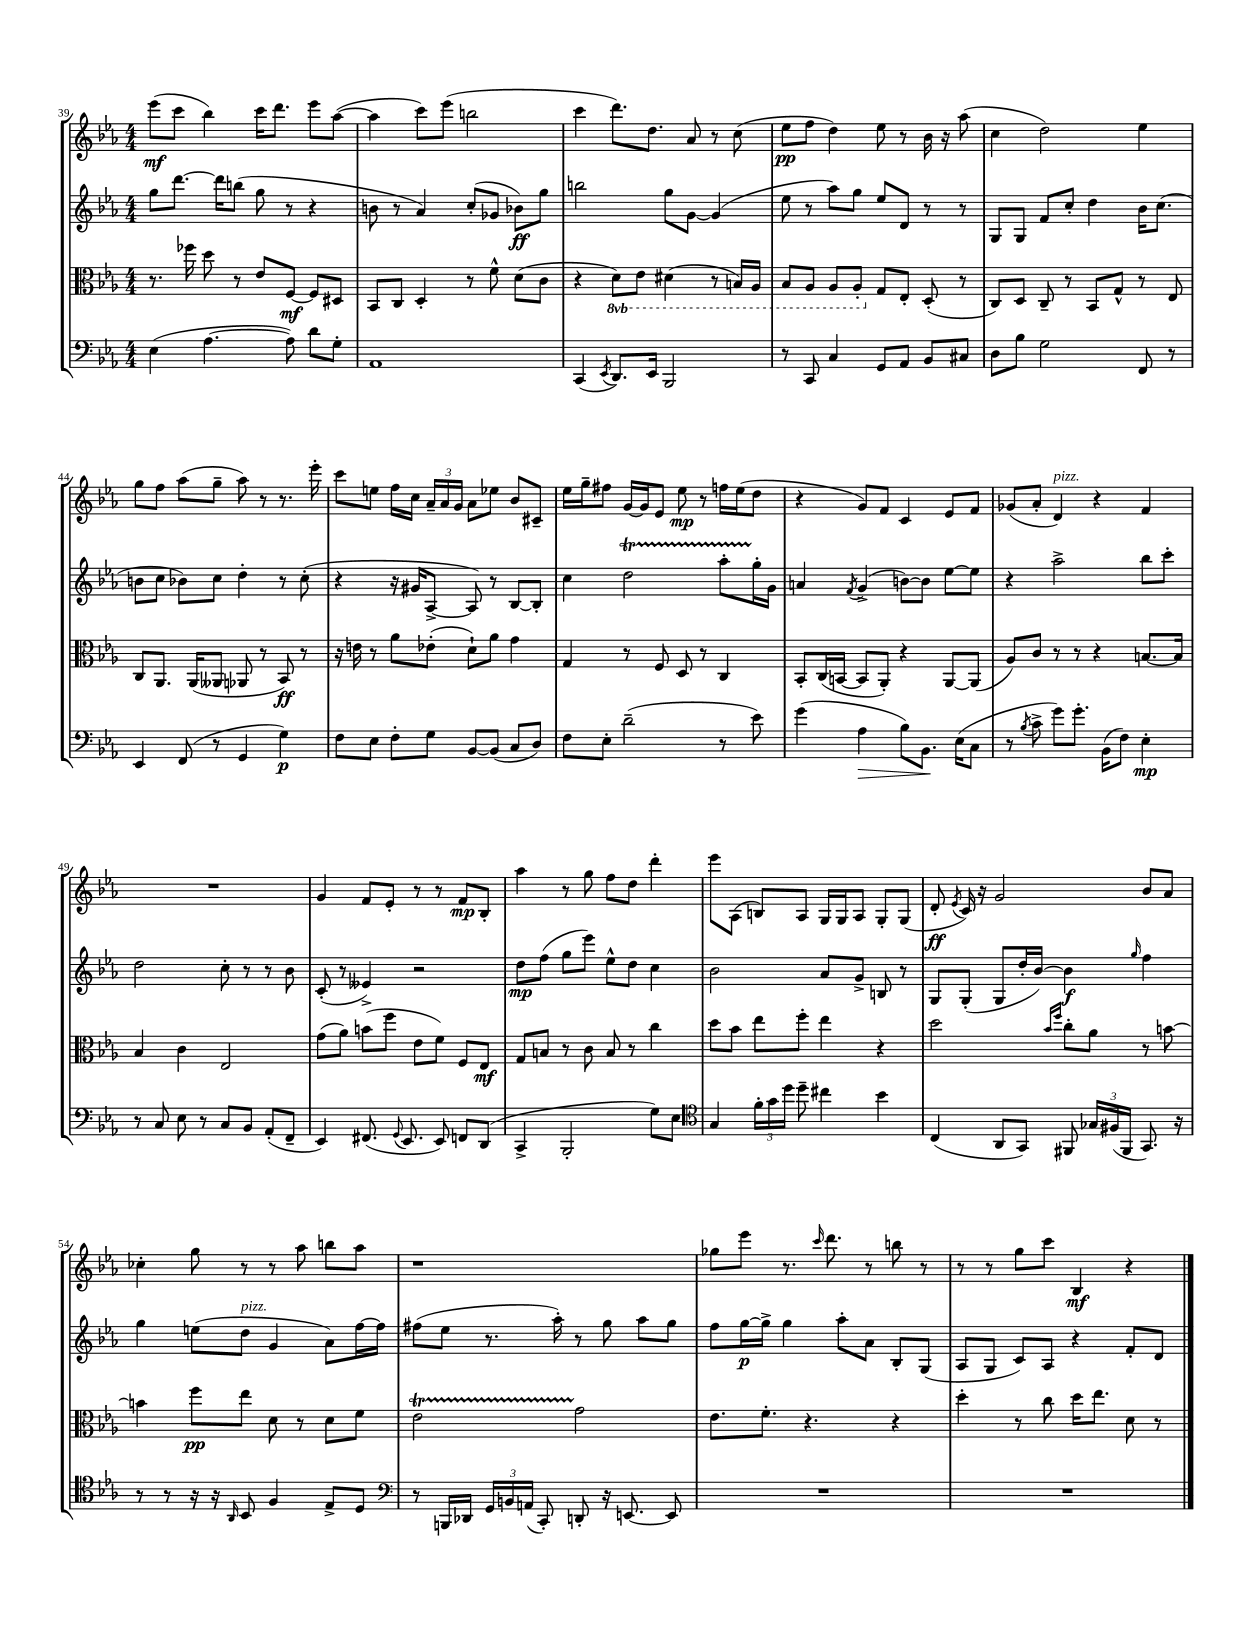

**kern	**kern	**kern	**kern
*staff4	*staff3	*staff2	*staff1
*clefF4	*clefC3	*clefG2	*clefG2
*k[b-e-a-]	*k[b-e-a-]	*k[b-e-a-]	*k[b-e-a-]
*M4/4	*M4/4	*M4/4	*M4/4
(4E-	8.r	8gg	(8eee-
.	.	[8.ddd	8ccc
.	16ff-	.	.
[4.A-	8dd	.	4bb-)
.	.	16ddd]	.
.	8r	(8bb	.
.	8e-	8gg	16ccc
.	.	.	8.ddd
8A-])	[8F	8r	.
8d	8F]	4r	8eee-
8G'	8D#	.	([8aa-
=	=	=	=
1AA-	8BB-	8b	4aa-]
.	8C	8r	.
.	4D'	4a-)	8ccc)
.	.	.	(8eee-
.	8r	(8cc'	2bb
.	8f^^	8g-	.
.	(8d	8b-)	.
.	8c	8gg	.
=	=	=	=
(4CC	4r	2bb	4ccc
8qEE-	.	.	.
8.DD)	8D)	.	8.ddd)
.	8E-	.	.
16EE-	.	.	8.dd
2BBB-	(4D#	8gg	.
.	.	[8g	8a-
.	8r	(4g]	8r
.	16BB)	.	(8cc
.	16AA-	.	.
=	=	=	=
8r	8BB-	8ee-	8ee-
8CC	8AA-	8r	8ff
4C	8AA-	8aa-)	4dd)
.	8AA-'	8gg	.
8GG	8G	8ee-	8ee-
8AA-	8E-'	8d	8r
8BB-	(8D'	8r	16b-
.	.	.	16r
8C#	8r	8r	(8aa-
=	=	=	=
8D	8C)	8G	4cc
8B-	8D	8G	.
2G	8C~	8f	2dd)
.	8r	8cc'	.
.	8BB-	4dd	.
.	8G^^	.	.
8FF	8r	16b-	4ee-
.	.	(8.cc	.
8r	8E-	.	.
=	=	=	=
4EE-	8C	8b	8gg
.	8.AA-	8cc	8ff
(8FF	.	8b-)	(8aa-
.	(16AA-	.	.
8r	8AA--	8cc	8gg~
4GG	8AA-	4dd'	8aa-)
.	8r	.	8r
4G)	8BB-)	8r	8.r
.	8r	(8cc'	.
.	.	.	16eee-'
=	=	=	=
8F	16r	4r	8ccc
.	16e	.	.
8E-	8r	.	8ee
8F'	8a-	16r	16ff
.	.	16g#	16cc
8G	(8e-'	[8A-^	24a-~
.	.	.	24a-
.	.	.	24g
[8BB-	8d`)	8A-])	8a-
(8BB-]	8a-	8r	8ee-
8C	4g	[8B-	8b-
8D)	.	8B-']	8c#~
=	=	=	=
8F	4G	4cc	16ee-
.	.	.	16gg~
8E-'	.	.	8ff#
(2d~	8r	2dd	[16g
.	.	.	16g]
.	8F	.	8e-
.	8D	.	8ee-
.	8r	.	8r
8r	4C	8aa-'	16ff
.	.	.	(16ee-
8e-)	.	16gg'	8dd
.	.	16g	.
=	=	=	=
(4g	8BB-'	4a	4r
.	(16C	.	.
.	[16BB	.	.
.	.	8qf	.
4A-	8BB]	(4g^	8g)
.	8AA-')	.	8f
8B-)	4r	[8b)	4c
8.BB-	.	8b]	.
.	[8AA-	[8ee-	8e-
(16E-	.	.	.
8C	(8AA-]	8ee-]	8f
=	=	=	=
8r	8A-)	4r	(8g-
8qB-	.	.	.
8c^	8c	.	8a-'
8g)	8r	2aa-^	4d)
8.g'	8r	.	.
.	4r	.	4r
(16BB-	.	.	.
8F)	.	.	.
4E-'	[8.B	8bb-	4f
.	.	8ccc'	.
.	16B]	.	.
=	=	=	=
8r	4B-	2dd	1r
8C	.	.	.
8E-	4c	.	.
8r	.	.	.
8C	2E-	8cc'	.
8BB-	.	8r	.
(8AA-'	.	8r	.
8FF~	.	8b-	.
=	=	=	=
4EE-)	(8g	(8c'	4g
.	8a-)	8r	.
(8.FF#	(8b	4e--^)	8f
.	8ff	.	8e-'
8qqGG	.	.	.
8.EE-	.	.	.
.	8e-	2r	8r
8EE-)	8f)	.	8r
8FF	8F	.	8f
(8DD	8E-	.	8B-'
=	=	=	=
4CC^	8G	8dd	4aa-
.	8B	(8ff	.
2BBB-'	8r	8gg	8r
.	8c	8eee-)	8gg
.	8B	8ee-^^	8ff
.	8r	8dd	8dd
8G)	4cc	4cc	4ddd'
8E-	.	.	.
=	=	=	=
*clefC4	*	*	*
4G	8dd	2b-	8eee-
.	8b-	.	(8A-
24f'	8ee-	.	8B)
24g	.	.	.
24dd	.	.	.
8dd~	8ff'	.	8A-
4cc#	4ee-	8a-	16G
.	.	.	16G
.	.	8g^	8A-
4b-	4r	8B	8G'
.	.	8r	(8G
=	=	=	=
(4C	2dd	8G	8d'
.	.	.	8qe-
.	.	(8G'	16c)
.	.	.	16r
8AA-	.	8G	2g
8GG)	.	16dd'	.
.	.	[16b-)	.
.	16qqb-	.	.
.	16qqff	.	.
8FF#	8cc'	4b-]	.
24G-	8a-	.	.
(24F#	.	.	.
24FF#	.	.	.
.	.	16qqgg	.
8.GG)	8r	4ff	8b-
.	[8b	.	8a-
16r	.	.	.
=	=	=	=
8r	4b]	4gg	4cc-'
8r	.	.	.
16r	8ff	(8ee	8gg
16r	.	.	.
16qqAA-	.	.	.
8BB-	8ee-	8dd	8r
4F	8d	4g	8r
.	8r	.	8aa-
8E-^	8d	8a-)	8bb
8D	8f	[16ff	8aa-
.	.	16ff]	.
=	=	=	=
*clefF4	*	*	*
8r	2e-	(8ff#	1r
16BBB	.	8ee-	.
16DD-	.	.	.
24GG	.	8.r	.
24BB	.	.	.
(24AA	.	.	.
8CC')	.	.	.
.	.	16aa-')	.
8DD'	2g	8r	.
16r	.	8gg	.
[8.EE	.	.	.
.	.	8aa-	.
8EE]	.	8gg	.
=	=	=	=
1r	8.e-	8ff	8gg-
.	.	[16gg	8eee-
.	8.f'	16gg^]	.
.	.	4gg	8.r
.	4.r	.	.
.	.	.	16qqccc
.	.	.	8.ddd
.	.	8aa-'	.
.	.	8a-	8r
.	4r	8B-'	8bb
.	.	(8G	8r
=	=	=	=
1r	4dd'	8A-	8r
.	.	8G	8r
.	8r	8c)	8gg
.	8cc	8A-	8ccc
.	16dd	4r	4B-
.	8.ee-	.	.
.	8d	8f'	4r
.	8r	8d	.
==	==	==	==
*-	*-	*-	*-
